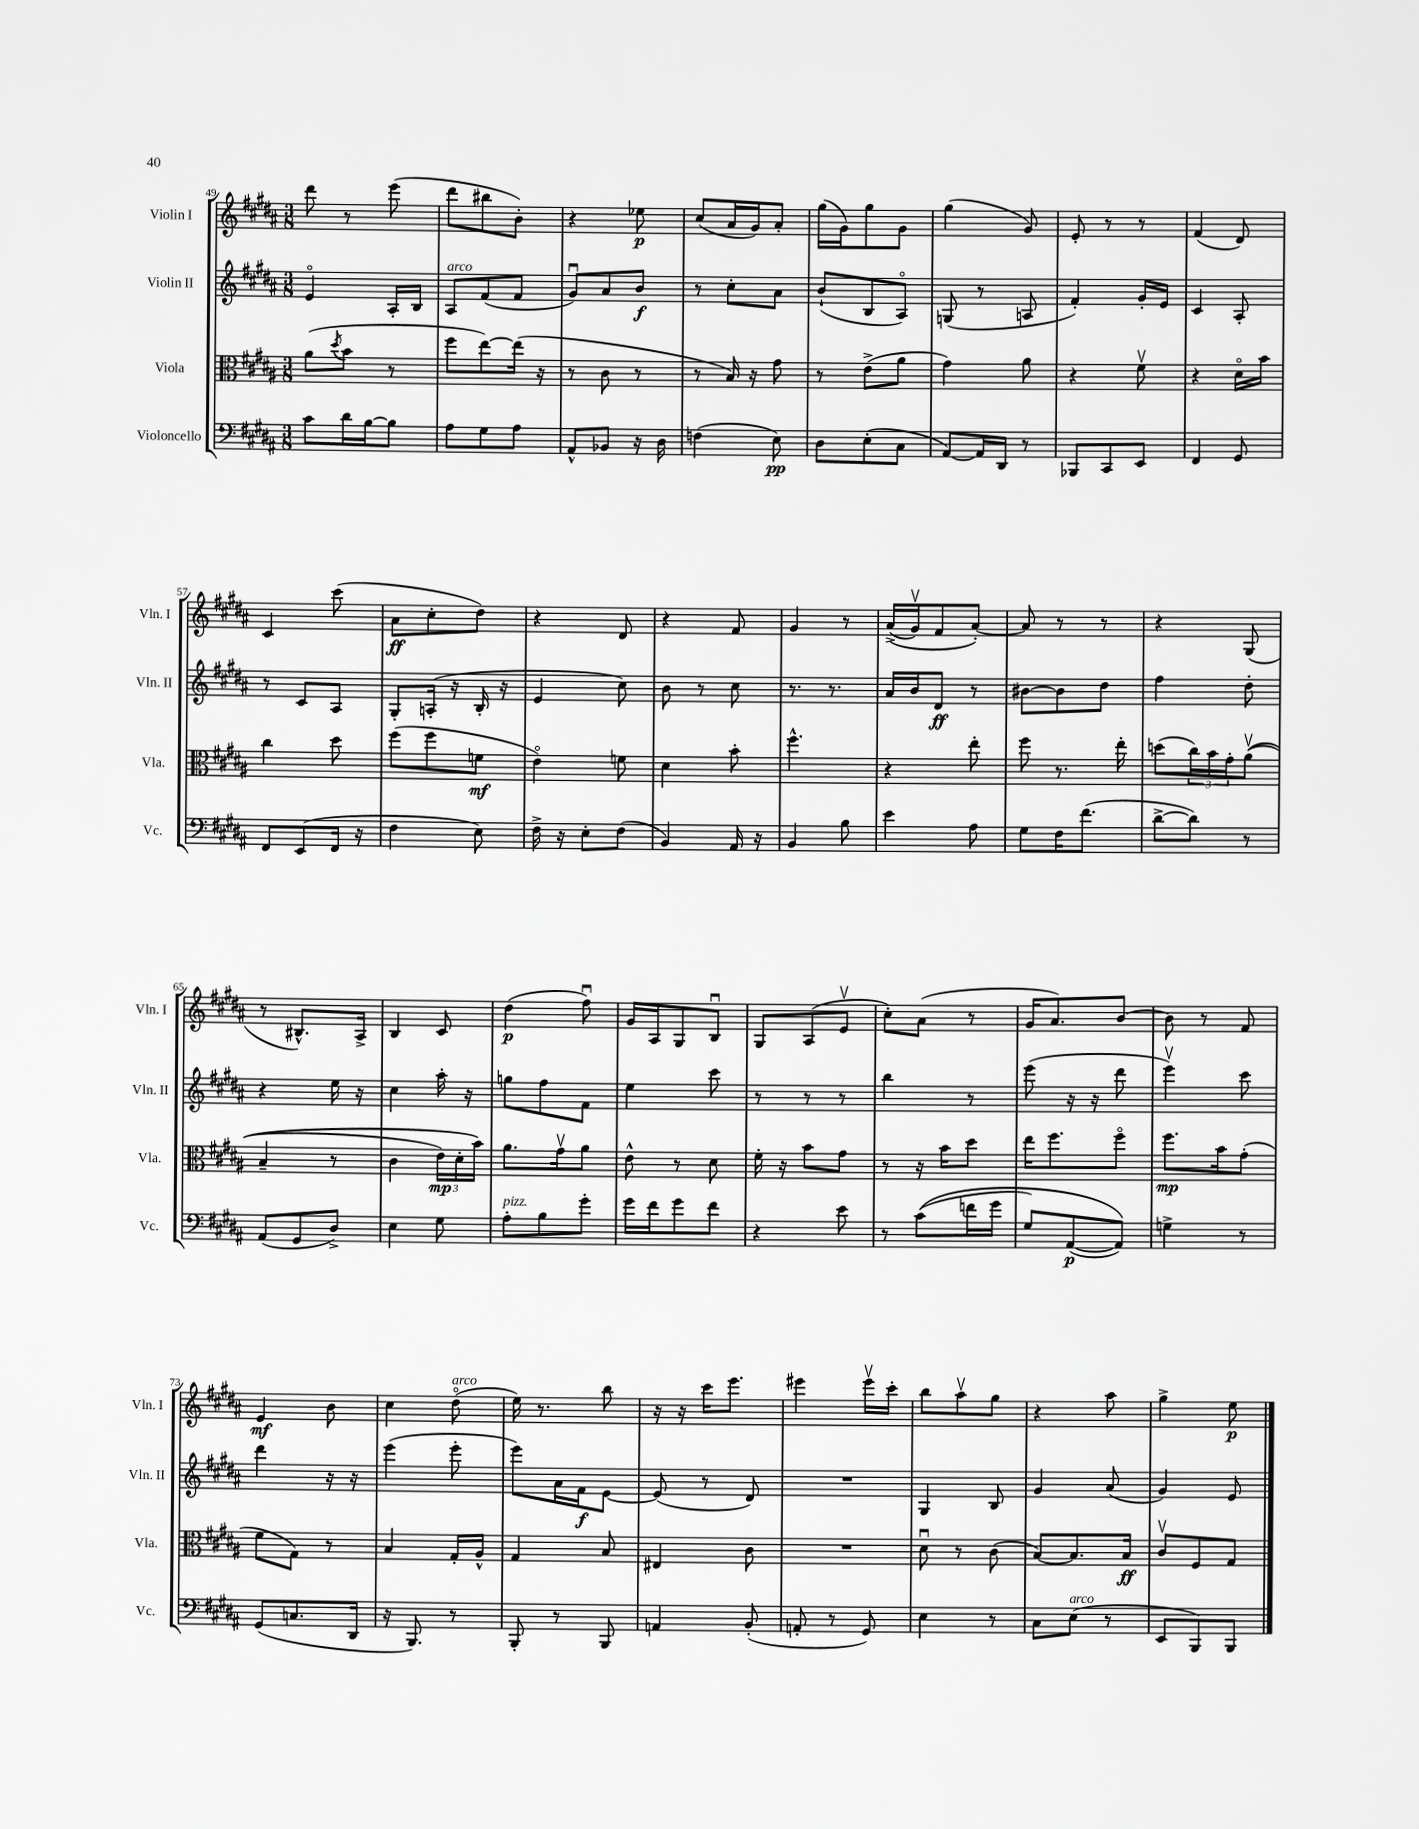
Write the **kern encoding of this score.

**kern	**dynam	**kern	**dynam	**kern	**dynam	**kern	**dynam
*part4	*part4	*part3	*part3	*part2	*part2	*part1	*part1
*staff4	*staff4	*staff3	*staff3	*staff2	*staff2	*staff1	*staff1
*I"Violoncello	*	*I"Viola	*	*I"Violin II	*	*I"Violin I	*
*I'Vc.	*	*I'Vla.	*	*I'Vln. II	*	*I'Vln. I	*
*clefF4	*	*clefC3	*	*clefG2	*	*clefG2	*
*k[f#c#g#d#a#]	*	*k[f#c#g#d#a#]	*	*k[f#c#g#d#a#]	*	*k[f#c#g#d#a#]	*
*M3/8	*	*M3/8	*	*M3/8	*	*M3/8	*
=49	=49	=49	=49	=49	=49	=49	=49
8c#\L	.	(8a#\L	.	4e/	.	8ddd#\	.
.	.	8qdd#/	.	.	.	.	.
16d#\L	.	8b\J	.	.	.	8r	.
[16B\J	.	.	.	.	.	.	.
8B\J]	.	8r	.	16A#'/LL	.	(8eee\	.
.	.	.	.	16B/JJ	.	.	.
=50	=50	=50	=50	=50	=50	=50	=50
!	!	!	!	!LO:TX:a:i:t=arco	!	!	!
8A#\L	.	8ff#\L	.	8A#/L	.	8ddd#\L	.
8G#\	.	[8ee\)	.	(8f#/	.	8bb#X\	.
8A#\J	.	(16ee\Jk]	.	8f#/J	.	8b'\J)	.
.	.	16r	.	.	.	.	.
=51	=51	=51	=51	=51	=51	=51	=51
8AA#^^/L	.	8r	.	8g#u/L)	.	4r	.
8BB-X/J	.	8c#\	.	8a#/	.	.	.
16r	.	8r	.	8b/J	f	8ee-X\	p
16D#\	.	.	.	.	.	.	.
=52	=52	=52	=52	=52	=52	=52	=52
(4Fn\	.	8r	.	8r	.	(8cc#/L	.
.	.	16B/)	.	8cc#'\L	.	16a#/L	.
.	.	16r	.	.	.	16g#/J)	.
8E\)	pp	8g#\	.	8a#\J	.	8a#'/J	.
=53	=53	=53	=53	=53	=53	=53	=53
8D#\L	.	8r	.	(8b`/L	.	(16gg#\LL	.
.	.	.	.	.	.	16g#\J)	.
(8E'\	.	(8e^\L	.	8B/	.	8gg#\	.
8C#\J	.	8a#\J	.	8A#/J)	.	8g#\J	.
=54	=54	=54	=54	=54	=54	=54	=54
[8AA#/L)	.	4g#\)	.	(8Gn/	.	(4gg#\	.
16AA#/L]	.	.	.	8r	.	.	.
16DD#/JJ	.	.	.	.	.	.	.
8r	.	8a#\	.	8An/	.	8g#/)	.
=55	=55	=55	=55	=55	=55	=55	=55
8BBB-X/L	.	4r	.	4f#'/)	.	8e'/	.
8CC#/	.	.	.	.	.	8r	.
8EE/J	.	8f#v\	.	16g#'/LL	.	8r	.
.	.	.	.	16e/JJ	.	.	.
=56	=56	=56	=56	=56	=56	=56	=56
4FF#/	.	4r	.	4c#/	.	(4f#/	.
8GG#/	.	16d#\LL	.	8A#'/	.	8d#/)	.
.	.	16b\JJ	.	.	.	.	.
!!LO:LB:g=z
=57	=57	=57	=57	=57	=57	=57	=57
8FF#/L	.	4cc#\	.	8r	.	4c#/	.
(8EE/	.	.	.	8c#/L	.	.	.
16FF#/Jk	.	8dd#\	.	8A#/J	.	(8ccc#\	.
16r	.	.	.	.	.	.	.
=58	=58	=58	=58	=58	=58	=58	=58
4F#\	.	(8ff#\L	.	8G#'/L	.	8a#\L	ff
.	.	8ff#\	.	(16An'/Jk	.	8cc#'\	.
.	.	.	.	16r	.	.	.
8E\)	.	8fn\J	mf	16B'/	.	8dd#\J)	.
.	.	.	.	16r	.	.	.
=59	=59	=59	=59	=59	=59	=59	=59
16F#^\	.	4e\)	.	4e/	.	4r	.
16r	.	.	.	.	.	.	.
8E'\L	.	.	.	.	.	.	.
(8F#\J	.	8fn\	.	8cc#\)	.	8d#/	.
=60	=60	=60	=60	=60	=60	=60	=60
4BB/)	.	4d#\	.	8b\	.	4r	.
.	.	.	.	8r	.	.	.
16AA#/	.	8b'\	.	8cc#\	.	8f#/	.
16r	.	.	.	.	.	.	.
=61	=61	=61	=61	=61	=61	=61	=61
4BB/	.	4.ff#^^\	.	8.r	.	4g#/	.
.	.	.	.	8.r	.	.	.
8B\	.	.	.	.	.	8r	.
=62	=62	=62	=62	=62	=62	=62	=62
4e\	.	4r	.	16a#/LL	.	((16a#^/LL	.
.	.	.	.	16b/J	.	16g#v/J)	.
.	.	.	.	8d#/J	ff	8f#/	.
8A#\	.	8ee'\	.	8r	.	[8a#'/J)	.
=63	=63	=63	=63	=63	=63	=63	=63
8G#\L	.	8ff#\	.	[8b#X\L	.	8a#/]	.
16F#\K	.	8.r	.	8b#\]	.	8r	.
(8.f#\J	.	.	.	.	.	.	.
.	.	.	.	8dd#\J	.	8r	.
.	.	16ee'\	.	.	.	.	.
=64	=64	=64	=64	=64	=64	=64	=64
[8d#^\L	.	(8ddn\L	.	4ff#\	.	4r	.
8d#\J])	.	24cc#\L)	.	.	.	.	.
.	.	24b\	.	.	.	.	.
.	.	24g#'\J	.	.	.	.	.
8r	.	((8a#v\J	.	8dd#'\	.	(8G#/	.
!!LO:LB:g=z
=65	=65	=65	=65	=65	=65	=65	=65
(8AA#/L	.	4B~/	.	4r	.	8r	.
8GG#/	.	.	.	.	.	8.B#X^^/L)	.
8D#^/J)	.	8r	.	16ee\	.	.	.
.	.	.	.	16r	.	16A#^/Jk	.
=66	=66	=66	=66	=66	=66	=66	=66
4E\	.	4c#\	.	4cc#\	.	4B/	.
8G#\	.	24e\LL)	mp	16aa#'\	.	8c#/	.
.	.	24d#'\	.	.	.	.	.
.	.	.	.	16r	.	.	.
.	.	24b\JJ)	.	.	.	.	.
=67	=67	=67	=67	=67	=67	=67	=67
!LO:TX:a:i:t=pizz.	!	!	!	!	!	!	!
8A#'\L	.	8.a#\L	.	8ggn\L	.	(4dd#\	p
8B\	.	.	.	8ff#\	.	.	.
.	.	16g#v\k	.	.	.	.	.
8g#'\J	.	8a#\J	.	8f#\J	.	8ff#u\)	.
=68	=68	=68	=68	=68	=68	=68	=68
16g#\LL	.	8e^^\	.	4ee\	.	16g#/LL	.
16f#\J	.	.	.	.	.	16A#/J	.
8g#\	.	8r	.	.	.	8G#/	.
8f#\J	.	8d#\	.	8ccc#\	.	8Bu/J	.
=69	=69	=69	=69	=69	=69	=69	=69
4r	.	16f#'\	.	8r	.	8G#/L	.
.	.	16r	.	.	.	.	.
.	.	8b\L	.	8r	.	(8A#/	.
8e\	.	8g#\J	.	8r	.	8ev/J	.
=70	=70	=70	=70	=70	=70	=70	=70
8r	.	8r	.	4bb\	.	8cc#'\L)	.
((8c#\L	.	16r	.	.	.	(8a#\J	.
.	.	16b\KL	.	.	.	.	.
16fn\L	.	8dd#\J	.	8r	.	8r	.
16g#\JJ	.	.	.	.	.	.	.
=71	=71	=71	=71	=71	=71	=71	=71
8G#/L)	.	16ee\KL	.	(8eee\	.	16g#/KL	.
.	.	8.ff#\	.	.	.	8.a#/)	.
([8AA#/	p	.	.	16r	.	.	.
.	.	.	.	16r	.	.	.
8AA#/J]))	.	8ff#\J	.	8ddd#\	.	[8b/J	.
=72	=72	=72	=72	=72	=72	=72	=72
4Gn^\	.	8.ff#\L	mp	4eeev\)	.	8b\]	.
.	.	.	.	.	.	8r	.
.	.	16b\k	.	.	.	.	.
8r	.	(8g#'\J	.	8ccc#\	.	8f#/	.
!!LO:LB:g=z
=73	=73	=73	=73	=73	=73	=73	=73
(8GG#/L	.	8f#\L	.	4ddd#\	.	4e/	mf
8.Cn/	.	8G#\J)	.	.	.	.	.
.	.	8r	.	16r	.	8b\	.
16DD#/Jk	.	.	.	16r	.	.	.
=74	=74	=74	=74	=74	=74	=74	=74
16r	.	4B/	.	(4eee\	.	4cc#\	.
8.BBB/)	.	.	.	.	.	.	.
!	!	!	!	!	!	!LO:TX:a:i:t=arco	!
8r	.	16G#'/LL	.	8eee'\	.	(8dd#\	.
.	.	16A#^^/JJ	.	.	.	.	.
=75	=75	=75	=75	=75	=75	=75	=75
8BBB'/	.	4G#/	.	8eee\L)	.	16ee\)	.
.	.	.	.	.	.	8.r	.
8r	.	.	.	16a#\L	.	.	.
.	.	.	.	16f#\J	f	.	.
8BBB/	.	8B/	.	[8e\J	.	8bb\	.
=76	=76	=76	=76	=76	=76	=76	=76
4AAn/	.	4E#X/	.	(8e/]	.	16r	.
.	.	.	.	.	.	16r	.
.	.	.	.	8r	.	16ccc#\KL	.
.	.	.	.	.	.	8.eee\J	.
(8BB'/	.	8c#\	.	8d#/)	.	.	.
=77	=77	=77	=77	=77	=77	=77	=77
8AAn'/	.	4.r	.	4.r	.	4eee#X\	.
8r	.	.	.	.	.	.	.
8GG#/)	.	.	.	.	.	16eee#v\LL	.
.	.	.	.	.	.	16ccc#'\JJ	.
=78	=78	=78	=78	=78	=78	=78	=78
4E\	.	8d#u\	.	4G#/	.	8bb\L	.
.	.	8r	.	.	.	8aa#v\	.
8r	.	(8c#\	.	8B/	.	8gg#\J	.
=79	=79	=79	=79	=79	=79	=79	=79
8C#\L	.	[8B/L)	.	4g#/	.	4r	.
!LO:TX:a:i:t=arco	!	!	!	!	!	!	!
(8E\J	.	8.B/]	.	.	.	.	.
8r	.	.	.	(8a#/	.	8aa#\	.
.	.	16B/Jk	ff	.	.	.	.
=80	=80	=80	=80	=80	=80	=80	=80
8EE/L	.	8c#v/L	.	4g#/)	.	4gg#^\	.
8BBB/)	.	8F#/	.	.	.	.	.
8BBB/J	.	8G#/J	.	8e/	.	8ee\	p
==	==	==	==	==	==	==	==
*-	*-	*-	*-	*-	*-	*-	*-
